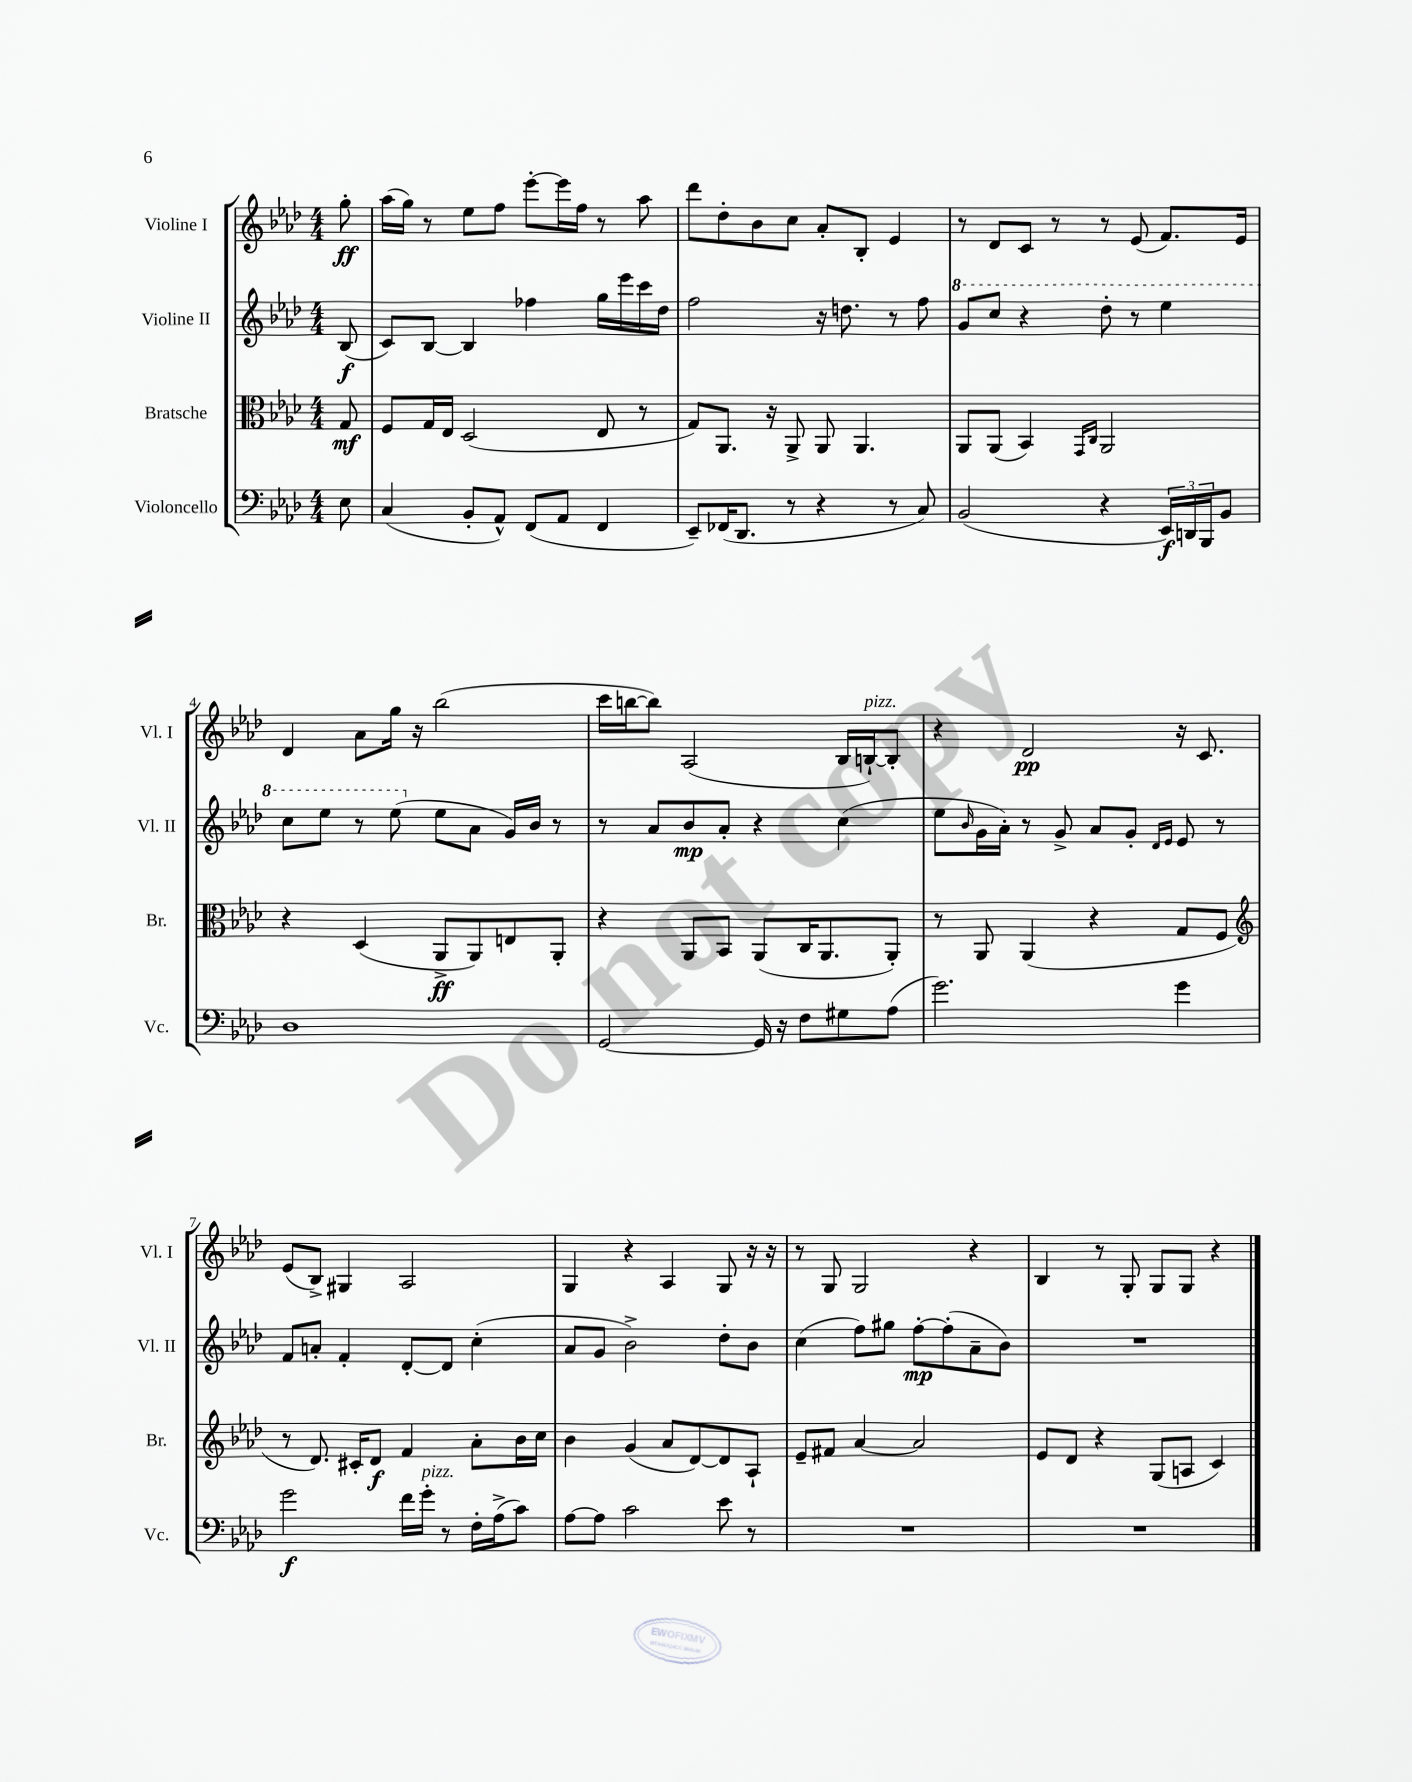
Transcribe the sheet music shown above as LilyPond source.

<<
\new StaffGroup <<
\new Staff = "s0" \with { instrumentName = "Violine I" shortInstrumentName = "Vl. I" } {
    \clef treble \key aes \major \numericTimeSignature \time 4/4 \partial 8
    g''8-.\ff |
    aes''16( g''16) r8 ees''8 f''8 ees'''8~-. ees'''16 f''16 r8 aes''8 |
    des'''8 des''8-. bes'8 c''8 aes'8-. bes8-. ees'4 |
    r8 des'8 c'8 r8 r8 ees'8( f'8.) ees'16 |
    des'4 aes'8 g''16 r16 bes''2( |
    c'''16 b''16~ b''8) aes2( bes16 b16~-!^\markup { \italic "pizz." }) b8-. |
    r4 des'2\pp r16 c'8. |
    ees'8( bes8->) gis4 aes2 |
    g4 r4 aes4 g8 r16 r16 |
    r8 g8 g2 r4 |
    bes4 r8 g8-. g8 g8 r4 \bar "|." |
}
\new Staff = "s1" \with { instrumentName = "Violine II" shortInstrumentName = "Vl. II" } {
    \clef treble \key aes \major \numericTimeSignature \time 4/4 \partial 8
    bes8\f( |
    c'8) bes8~ bes4 fes''4 g''16 ees'''16 c'''16 des''16 |
    f''2 r16 d''8. r8 f''8 |
    \ottava #1 g''8 c'''8 r4 des'''8-. r8 ees'''4 |
    c'''8 ees'''8 r8 ees'''8( \ottava #0 ees''8 aes'8 g'16) bes'16 r8 |
    r8 aes'8 bes'8\mp aes'8-. r4 c''4( |
    ees''8 \grace { bes'16 } g'16 aes'16-.) r8 g'8-> aes'8 g'8-. \grace { des'16 ees'16 } ees'8 r8 |
    f'8 a'8-. f'4-. des'8~-. des'8 c''4-.( |
    aes'8 g'8 bes'2->) des''8-. bes'8 |
    c''4( f''8) gis''8 f''8~-.\mp f''8-.( aes'8-- bes'8) |
    R1 \bar "|." |
}
\new Staff = "s2" \with { instrumentName = "Bratsche" shortInstrumentName = "Br." } {
    \clef alto \key aes \major \numericTimeSignature \time 4/4 \partial 8
    g8\mf |
    f8 g16 ees16 des2( ees8 r8 |
    g8) aes,8. r16 aes,8-> aes,8 aes,4. |
    aes,8 aes,8( bes,4) \grace { g,16 c16 } aes,2 |
    r4 des4( aes,8->\ff aes,8) e8 aes,8-. |
    r4 aes,8 bes,8 aes,8( c16 aes,8. aes,8-.) |
    r8 aes,8 aes,4( r4 g8 f8 |
    \clef treble r8 des'8.) cis'16-. des'8\f f'4 aes'8-. bes'16 c''16 |
    bes'4 g'4( aes'8 des'8~) des'8 aes8-! |
    ees'8-- fis'8 aes'4~ aes'2 |
    ees'8 des'8 r4 g8( a8 c'4) \bar "|." |
}
\new Staff = "s3" \with { instrumentName = "Violoncello" shortInstrumentName = "Vc." } {
    \clef bass \key aes \major \numericTimeSignature \time 4/4 \partial 8
    ees8 |
    c4( bes,8-. aes,8-^) f,8( aes,8 f,4 |
    ees,8--) fes,16( des,8. r8 r4 r8 c8) |
    bes,2( r4 \tuplet 3/2 { ees,16\f) d,16 bes,,16 } bes,8 |
    des1 |
    g,2~ g,16 r16 f8 gis8 aes8( |
    g'2.) g'4 |
    g'2\f f'16 g'16-.^\markup { \italic "pizz." } r8 f16-. aes16->( c'8) |
    aes8~ aes8 c'2 ees'8 r8 |
    R1 |
    R1 \bar "|." |
}
>>
>>
